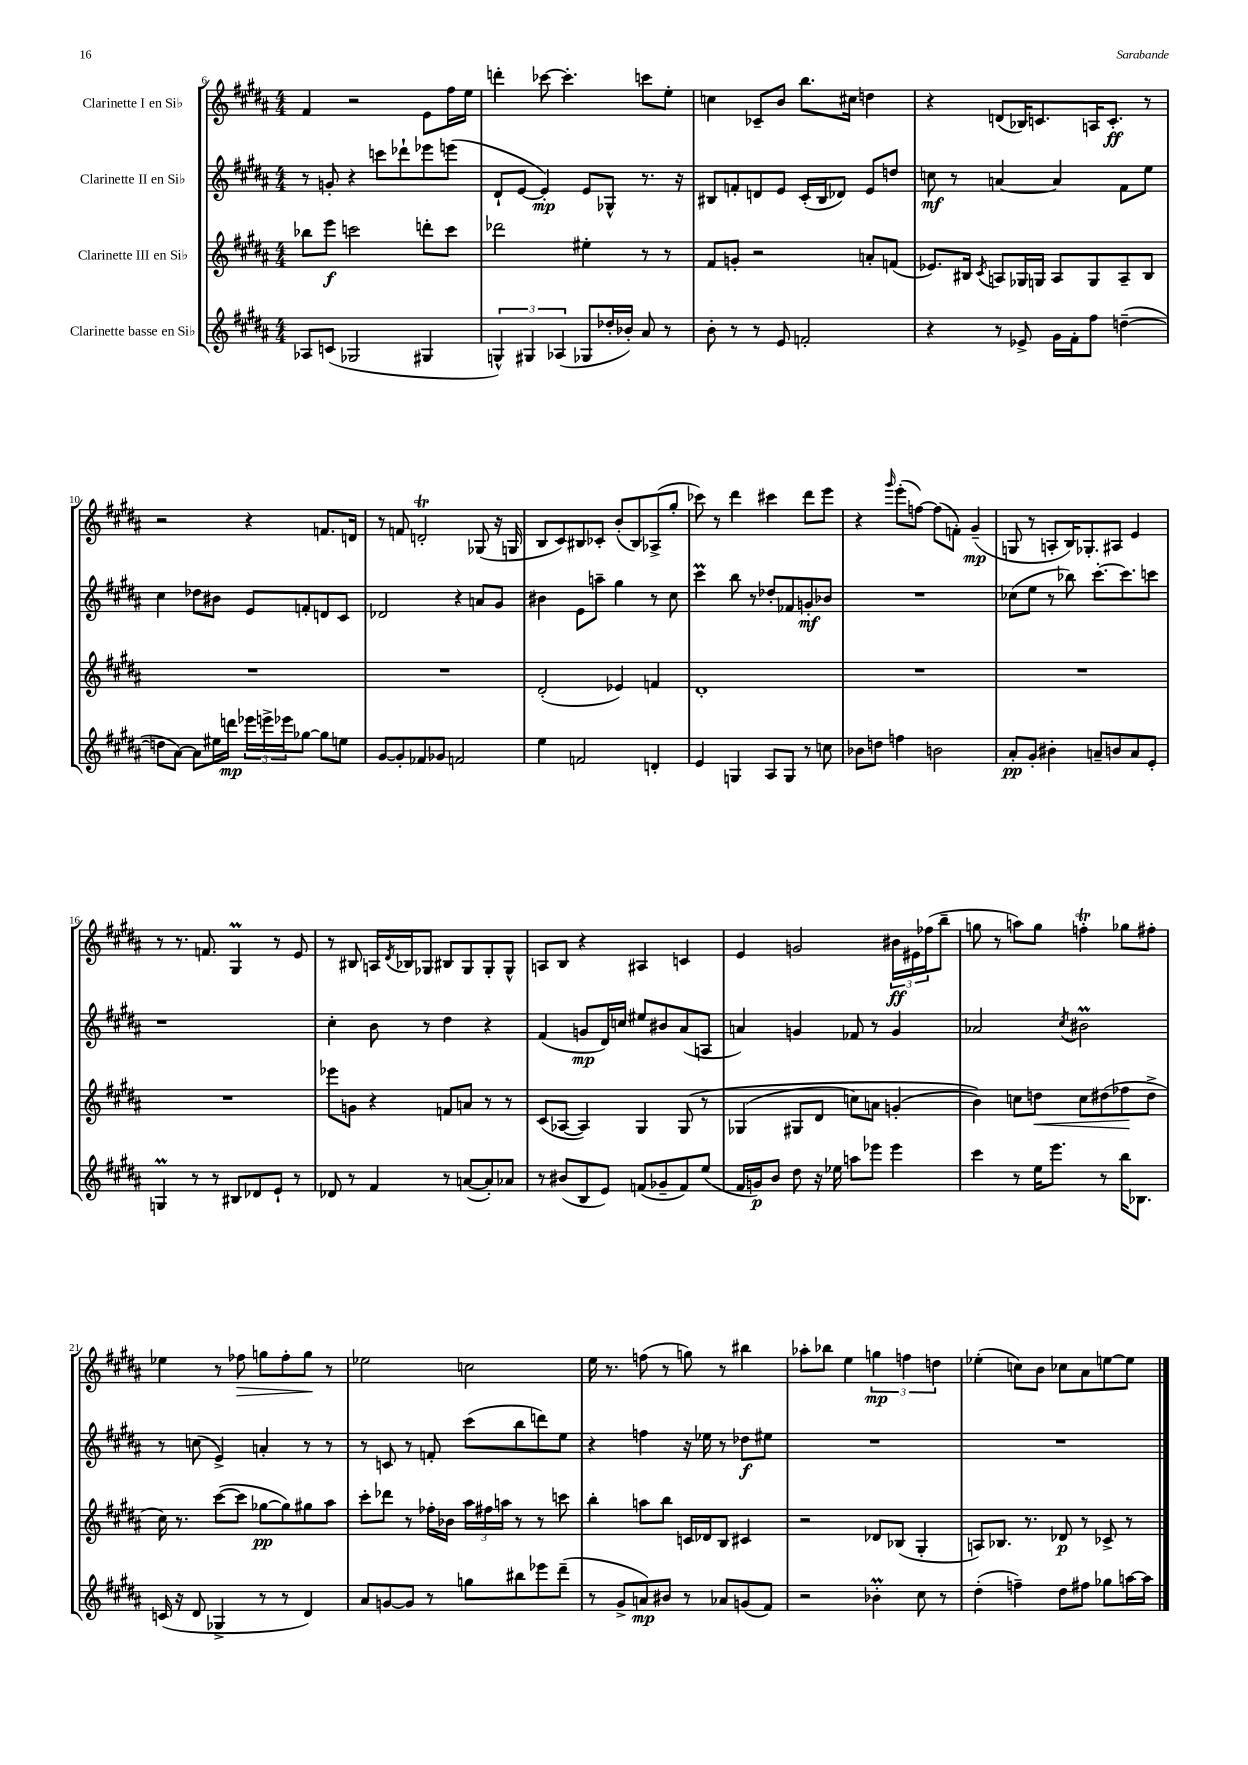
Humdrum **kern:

**kern	**kern	**kern	**kern
*staff4	*staff3	*staff2	*staff1
*clefG2	*clefG2	*clefG2	*clefG2
*k[f#c#g#d#a#]	*k[f#c#g#d#a#]	*k[f#c#g#d#a#]	*k[f#c#g#d#a#]
*M4/4	*M4/4	*M4/4	*M4/4
8A-	8bb-	8r	4f#
(8c	8eee	8g'	.
2G-	2ccc	4r	2r
.	.	8ccc	.
.	.	8ddd-`	.
4G#	8ddd'	8eee-	8e
.	8ccc	(8eee	16ff#
.	.	.	16ee
=	=	=	=
6G^^)	2ddd-	8d#`	4ddd'
.	.	[8e	.
6G#	.	.	.
.	.	4e'])	[8ccc-
(6A-	.	.	.
.	.	.	4.ccc-']
8G-	4ee#'	8e	.
16dd-'	.	8G-^^	.
16b-')	.	.	.
8a#	8r	8.r	8ccc
8r	8r	.	8ee'
.	.	16r	.
=	=	=	=
8b'	8f#	8B#	4cc
8r	8g'	8f'	.
8r	2r	8d	8c-~
8e	.	8e	8b
2f'	.	(16c#'	8.bb
.	.	16B#	.
.	.	8d-)	.
.	.	.	16cc#
.	8a'	8e	4dd
.	(8f	8dd	.
=	=	=	=
4r	8.e-)	8cc	4r
.	.	8r	.
.	16B#	.	.
.	8qc#	.	.
8r	8A	[4a	(8d
8e-^	16G-	.	16B-)
.	16G	.	8.c
16g#	8A	4a]	.
16f#'	.	.	.
8ff#	8G	.	16A
.	.	.	8.c'
([4dd~	8A~	8f#	.
.	8B#	8ee	8r
=	=	=	=
8dd]	1r	4cc#	2r
[8a#)	.	.	.
8a#]	.	8dd-	.
16ee#	.	8b#	.
16ddd	.	.	.
24eee-	.	8e	4r
24eee^	.	.	.
24eee-	.	.	.
[8gg-	.	8f'	.
8gg-]	.	8d	8.f
8ee	.	8c#	.
.	.	.	16d
=	=	=	=
[8g#	1r	2d-	8r
8g#']	.	.	8f
8f-	.	.	2d'
8g-	.	.	.
2f	.	4r	.
.	.	8a	(8G-
.	.	8g#	16r
.	.	.	16G
=	=	=	=
4ee	(2d#'	4b#	8B
.	.	.	8c#)
2f	.	8e	8B#
.	.	8aa~	8c-'
.	4e-)	4gg#	(8b'
.	.	.	8B#)
4d'	4f	8r	(8A-^
.	.	8cc#	8gg#'
=	=	=	=
4e	1d#'	4ccc#	8ccc-)
.	.	.	8r
4G	.	8bb	4ddd#
.	.	8r	.
8A#	.	8dd-'	4ccc#
8G	.	8f-	.
8r	.	8g'	8ddd#
8cc	.	8b-	8eee
=	=	=	=
8b-	1r	1r	4r
8dd	.	.	.
.	.	.	16qqggg#
4ff	.	.	(8eee'
.	.	.	[8ff)
2b	.	.	(8ff]
.	.	.	8f')
.	.	.	(4g#~
=	=	=	=
8a#'	1r	(8cc-	8G
8g#'	.	8ee	8r
4b#'	.	8r	8A'
.	.	8bb-)	16B)
.	.	.	8.G-'
8a~	.	[8.ccc#'	.
8b	.	.	8A#
.	.	8.ccc#]	.
8a	.	.	4e
8e'	.	8ccc	.
=	=	=	=
4G	1r	1r	8r
.	.	.	8.r
8r	.	.	.
.	.	.	8.f
8r	.	.	.
8B#	.	.	4G#
8d-	.	.	.
8e`	.	.	8r
8r	.	.	8e
=	=	=	=
8d-	8eee-	4cc#'	8r
8r	8g	.	8B#
4f#	4r	8b	16A
.	.	.	8qd#
.	.	.	16B-
.	.	8r	8G-
8r	8f	4dd#	8B#
([8a	8a	.	8G-
8a'])	8r	4r	8G-'
8a-	8r	.	8G-^^
=	=	=	=
8r	(8c#	(4f#	8A
(8b#	[8A-	.	8B
8B	4A-])	8g	4r
8e)	.	16d#)	.
.	.	16cc	.
(8f	4G#	8ee#	4A#
8g-~	.	8b#	.
8f)	&(8G#	(8a#	4c
(8ee	8r	8A	.
=	=	=	=
16f#	(4G-	4a)	4e
16g)	.	.	.
8b	.	.	.
8dd#	8G#	4g	2g
16r	8d#	.	.
16ee-	.	.	.
8aa	8cc)	8f-	.
8eee-	8a	8r	.
4eee-	(4g'	4g	24b#
.	.	.	24e#
.	.	.	(24ff-
.	.	.	8bb~
=	=	=	=
4ccc#	4b)&)	2a-	8gg
.	.	.	8r
8r	8cc	.	8aa)
16ee	8dd	.	8gg
8.eee	.	.	.
.	.	8qcc#	.
.	8cc	2b#	4ff'
8r	(8dd#	.	.
16bb	8ff-	.	8gg-
8.B-	.	.	.
.	8dd#^	.	8ff#'
=	=	=	=
(16c	16cc#)	8r	4ee-
16r	8.r	.	.
8d#	.	(8cc	.
4G-^	([8ccc#	4e^)	8r
.	8ccc#]	.	8ff-
8r	[8gg-	4a'	8gg
8r	8gg-])	.	8ff-'
4d#)	8gg#	8r	8gg
.	8aa#	8r	8r
=	=	=	=
8a#	8ccc#'	8r	2ee-
[8g	8ddd-	8c	.
8g]	8r	8r	.
8r	16ff-'	8f'	.
.	16b-	.	.
8gg	24aa#	(8ccc#	2cc
.	24ff#	.	.
.	24aa	.	.
8bb#	8r	8bb	.
8eee-	8r	8ddd)	.
(8ddd#~	8ccc	8ee	.
=	=	=	=
8r	4bb'	4r	16ee
.	.	.	8.r
8g#^	.	.	.
8a)	8aa	4ff	(8ff
8b#	8bb	.	8r
8r	16c	16r	8gg)
.	16d-	16ee-	.
8a-	8B	8r	8r
(8g	4c#	8dd-	4bb#
8f#)	.	8ee#	.
=	=	=	=
2r	2r	1r	8aa-'
.	.	.	8bb-
.	.	.	4ee
4b-'	8d-	.	6gg
.	(8B-	.	.
.	.	.	6ff
8cc#	4G#'	.	.
.	.	.	6dd
8r	.	.	.
=	=	=	=
(4dd#'	8A)	1r	(4ee-'
.	8.B-	.	.
4ff~)	.	.	8cc)
.	8.r	.	.
.	.	.	8b
8dd#	8d-	.	8cc-
8ff#	8r	.	8a#
8gg-	8c-^	.	[8ee
[16aa	8r	.	8ee]
16aa]	.	.	.
==	==	==	==
*-	*-	*-	*-
